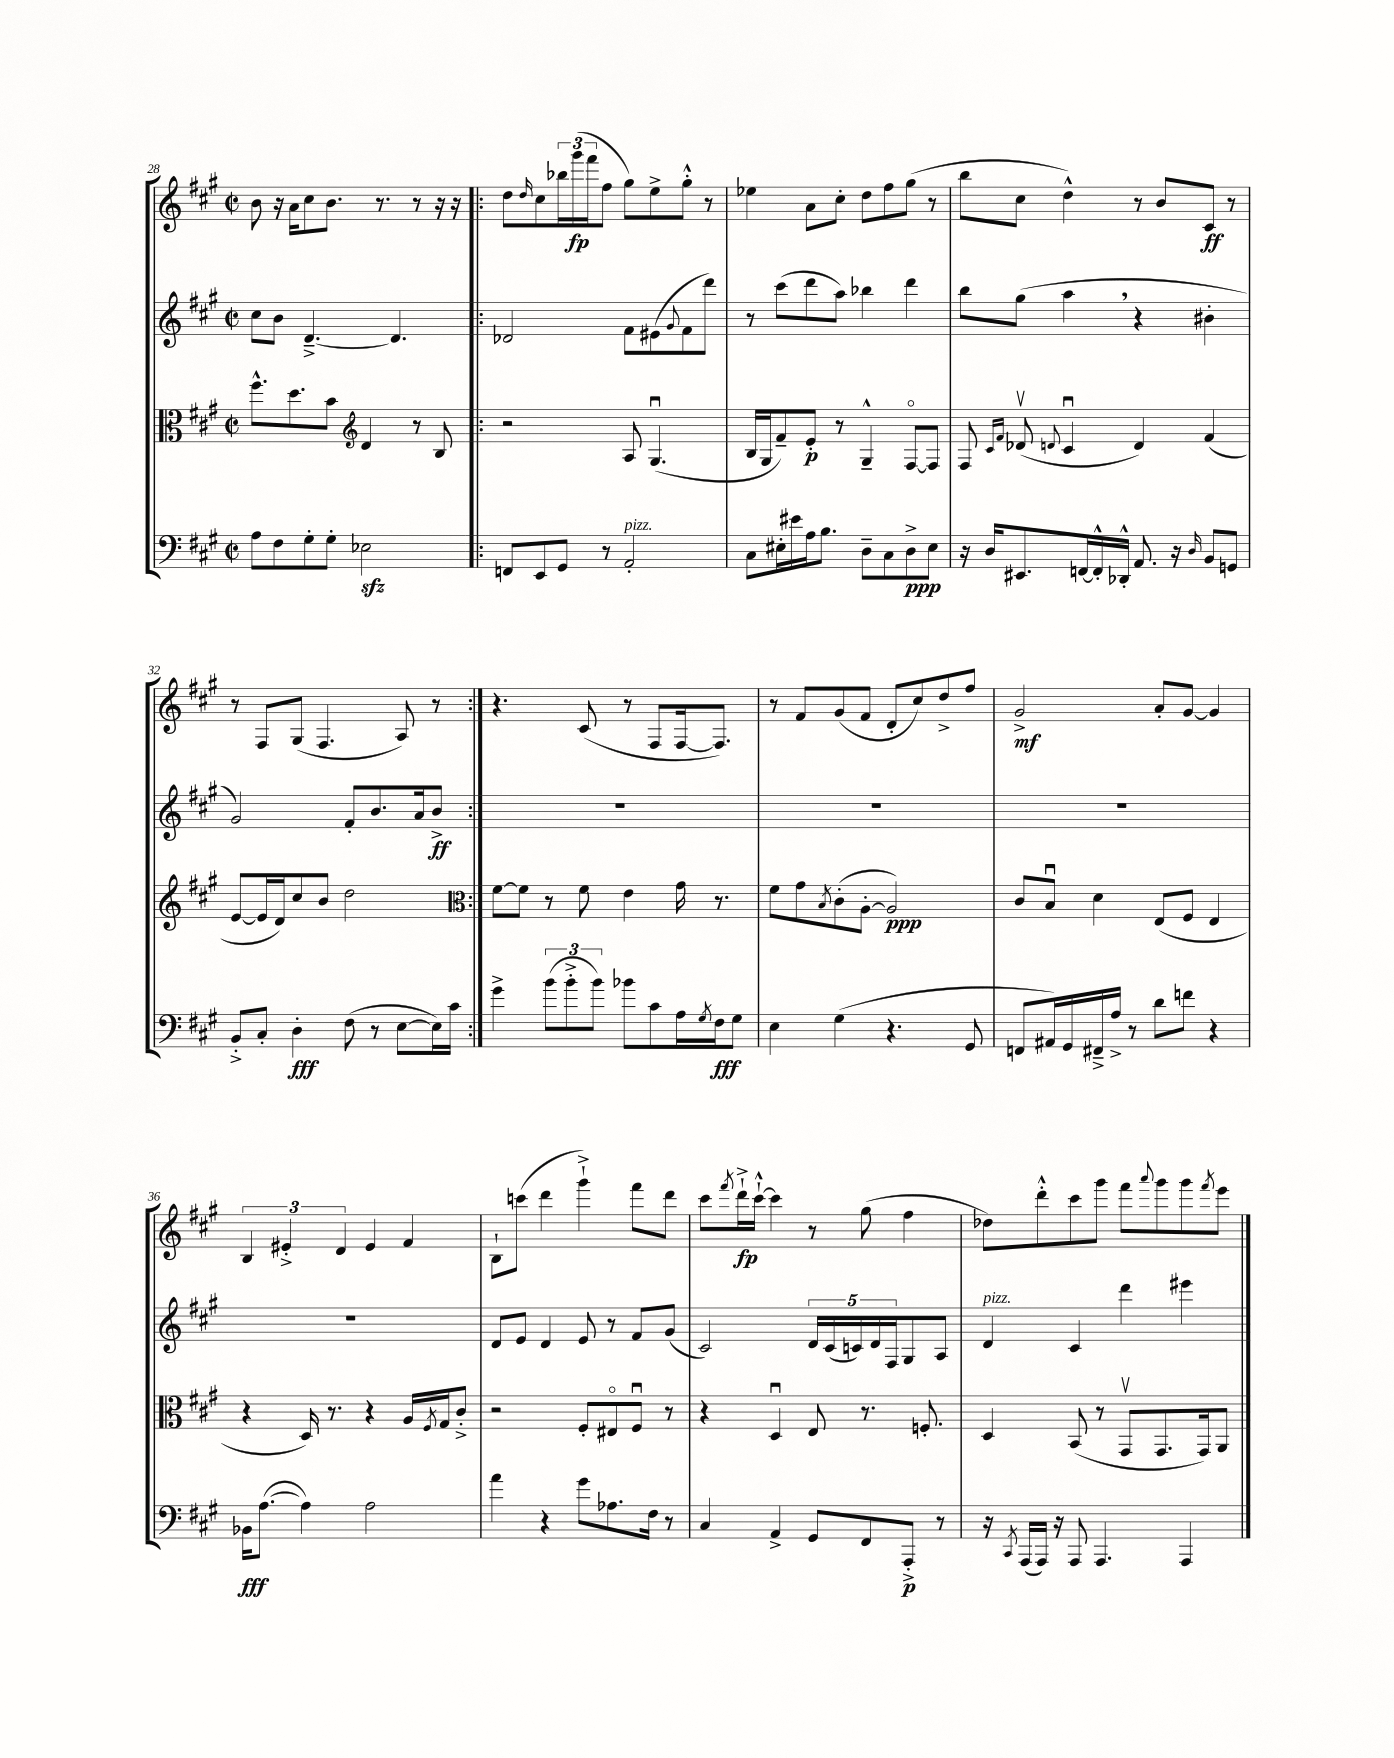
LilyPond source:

<<
\new StaffGroup <<
\new Staff = "s0" {
    \clef treble \key a \major \defaultTimeSignature \time 2/2
    b'8 r16 a'16 cis''8 b'8. r8. r8 r16 r16 |
    \repeat volta 2 { d''8 \grace { d''16 } cis''8 \tuplet 3/2 { bes''16 gis'''16\fp( fis'''16 } fis''8 gis''8) e''8-> gis''8-.-^ r8 |
    ees''4 a'8 cis''8-. d''8 fis''8 gis''8( r8 |
    b''8 cis''8 d''4-^) r8 b'8 cis'8\ff r8 |
    r8 fis8 gis8( fis4. a8) r8 | }
    r4. cis'8( r8 fis8 fis16~ fis8.) |
    r8 fis'8 gis'8( fis'8 d'8-. cis''8) d''8-> fis''8 |
    gis'2->\mf a'8-. gis'8~ gis'4 |
    \tuplet 3/2 { b4 eis'4-.-> d'4 } eis'4 fis'4 |
    b8-! c'''8( d'''4 gis'''4-!->) fis'''8 d'''8 |
    cis'''8 \acciaccatura { fis'''8 } d'''16-!->\fp cis'''16~-!-^ cis'''4 r8 gis''8( fis''4 |
    des''8) d'''8-.-^ cis'''8 gis'''8 fis'''8 \appoggiatura { a'''8 } gis'''8 gis'''8 \acciaccatura { fis'''8 } e'''8 \bar "|." |
}
\new Staff = "s1" {
    \clef treble \key a \major \defaultTimeSignature \time 2/2
    cis''8 b'8 d'4.~---> d'4. |
    \repeat volta 2 { des'2 fis'8 eis'8( \appoggiatura { gis'8 } fis'8 d'''8) |
    r8 cis'''8( d'''8 a''8) bes''4 d'''4 |
    b''8 gis''8( a''4 \breathe r4 bis'4-. |
    gis'2) fis'8-. b'8. a'16 b'8->\ff | }
    R1 |
    R1 |
    R1 |
    R1 |
    d'8 e'8 d'4 e'8 r8 fis'8 gis'8( |
    cis'2) \tuplet 5/4 { d'16 cis'16( c'16) d'16 fis16 } gis8 a8 |
    d'4^\markup { \italic "pizz." } cis'4 d'''4 eis'''4 \bar "|." |
}
\new Staff = "s2" {
    \clef alto \key a \major \defaultTimeSignature \time 2/2
    fis''8.-^ d''8. b'8 \clef treble d'4 r8 b8 |
    \repeat volta 2 { r2 a8 gis4.\downbow( |
    b16 gis16 fis'8--) e'8-.\p r8 gis4---^ fis8~\flageolet fis8 |
    fis8 \grace { cis'16 fis'16 } des'8\upbow( \appoggiatura { d'8 } cis'4\downbow d'4) fis'4( |
    e'8~ e'16 d'16) cis''8 b'8 d''2 | }
    \clef alto fis'8~ fis'8 r8 fis'8 e'4 gis'16 r8. |
    fis'8 gis'8 \acciaccatura { b8 } cis'8-.( a8~-. a2\ppp) |
    cis'8 b8\downbow d'4 e8( fis8 e4 |
    r4 d16) r8. r4 a16 \acciaccatura { fis8 } gis16 cis'8-.-> |
    r2 fis8-. eis8\flageolet fis8\downbow r8 |
    r4 d4\downbow e8 r8. f8.-. |
    d4 b,8( r8 gis,8\upbow gis,8. gis,16) a,8 \bar "|." |
}
\new Staff = "s3" {
    \clef bass \key a \major \defaultTimeSignature \time 2/2
    a8 fis8 gis8-. gis8-. ees2\sfz |
    \repeat volta 2 { f,8 e,8 gis,8 r8 a,2-.^\markup { \italic "pizz." } |
    cis8 eis16-. eis'16 a16 b8. d8-- cis8 d8->\ppp eis8 |
    r16 d16 eis,8. f,16~ f,16-.-^ des,16-.-^ a,8. r16 \grace { d16 } b,8 g,8 |
    b,8-.-> cis8-. d4-.\fff fis8( r8 e8~ e16) cis'16 | }
    gis'4-> \tuplet 3/2 { b'8( b'8-.-> b'8) } bes'8 cis'8 a16 \acciaccatura { gis8 } fis16\fff gis8 |
    e4 gis4( r4. gis,8 |
    f,8 ais,16) gis,16 fis,16---> a16-> r8 d'8 f'8 r4 |
    bes,16\fff a8.~( a4) a2 |
    a'4 r4 gis'8 aes8. fis16 r8 |
    cis4 a,4-> gis,8 fis,8 a,,8-.->\p r8 |
    r16 \acciaccatura { cis,8 } a,,16( a,,16) r16 a,,8 a,,4. a,,4 \bar "|." |
}
>>
>>
\layout { \context { \Score currentBarNumber = #28 } }
